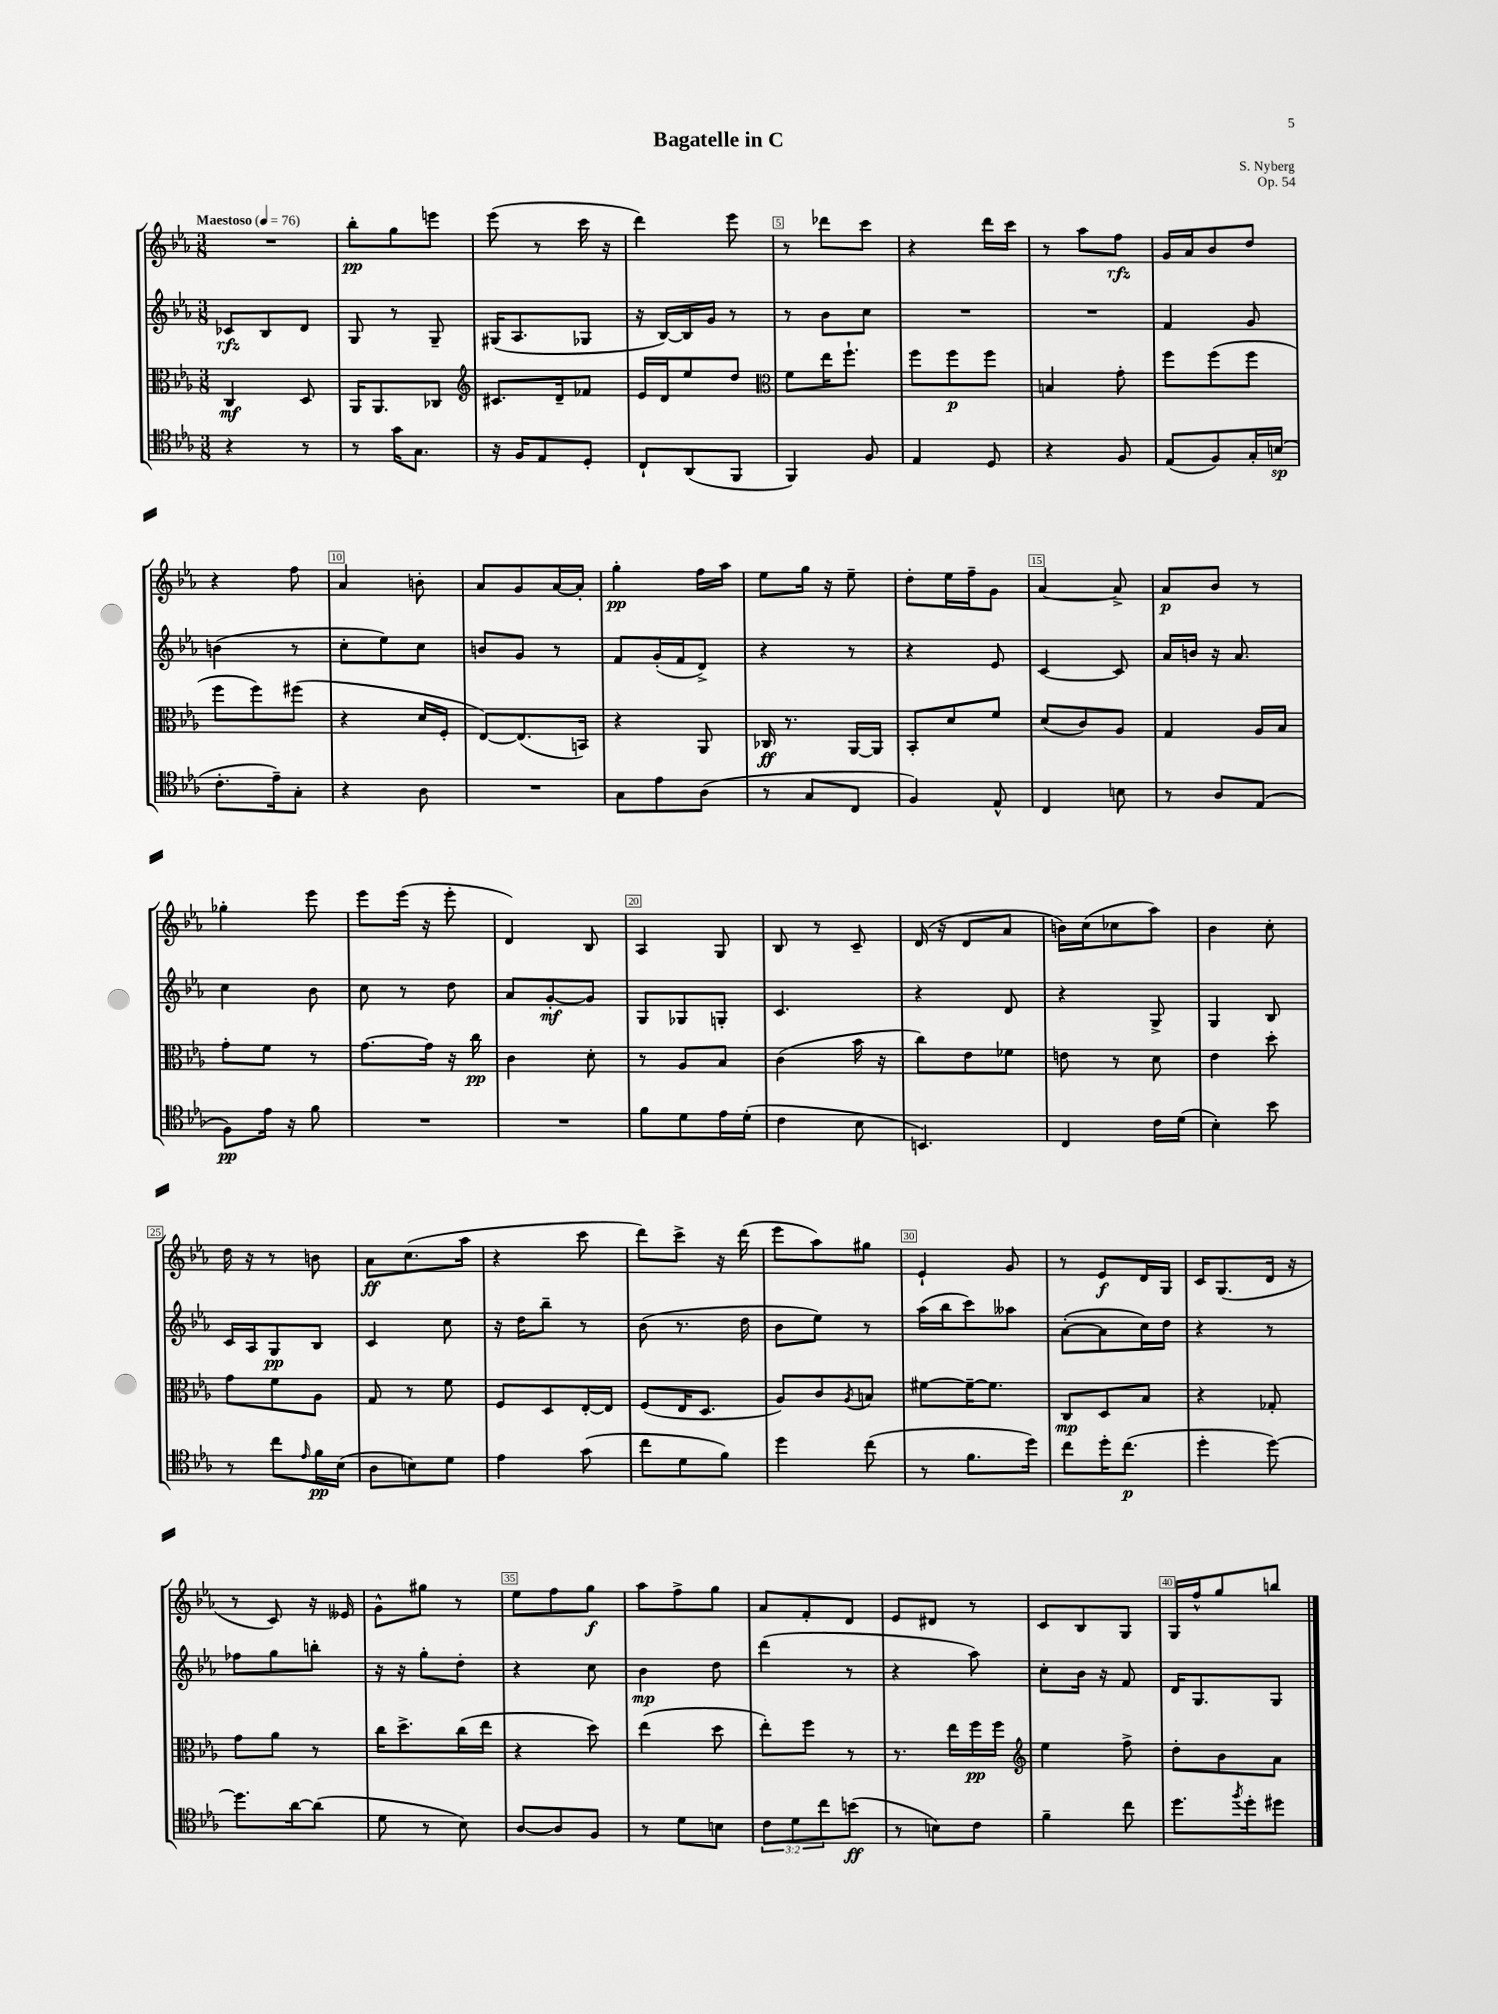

**kern	**kern	**kern	**kern
*staff4	*staff3	*staff2	*staff1
*clefC4	*clefC3	*clefG2	*clefG2
*k[b-e-a-]	*k[b-e-a-]	*k[b-e-a-]	*k[b-e-a-]
*M3/8	*M3/8	*M3/8	*M3/8
*MM76	*MM76	*MM76	*MM76
4r	4C/	8c-/L	4.r
.	.	8B-/	.
8r	8D/	8d/J	.
=	=	=	=
8r	16AA-/LK	8G/	8bb-'\L
.	8.AA-/	.	.
16g\LK	.	8r	8gg\
8.G\J	.	.	.
.	8C-/J	8G~/	8eee\J
=	=	=	=
*	*clefG2	*	*
16r	8.c#/L	(16G#/LK	(8eee-\
16F/LK	.	8.A-/	.
8E-/	.	.	8r
.	16d~/k	.	.
8D'/J	8f-/J	8G-/J	16ccc\
.	.	.	16r
=	=	=	=
8C`/L	16e-/LL	16r	4ddd\)
.	16d/J	[16B-/LL)	.
(8AA-/	8ee-/	16B-/]	.
.	.	16g/JJ	.
8FF/J	8dd/J	8r	8eee-\
=	=	=	=
*	*clefC3	*	*
4FF/)	8f\L	8r	8r
.	16ee-\K	8b-\L	8ddd-\L
.	8.ff`\J	.	.
8F/	.	8cc\J	8ccc\J
=	=	=	=
4E-/	8ff\L	4.r	4r
.	8ff\	.	.
8D/	8ff\J	.	16ddd\LL
.	.	.	16ccc\JJ
=	=	=	=
4r	4B/	4.r	8r
.	.	.	8aa-\L
8F/	8g'\	.	8ff\J
=	=	=	=
(8E-/L	8ff\L	4f/	16g/LL
.	.	.	16a-/J
8F/)	(8ff\	.	8b-/
16G'/L	8ff\J	8g/	8dd/J
(16B/JJ	.	.	.
=	=	=	=
8.c'\L	8ff\L	(4b\	4r
.	8ff\)	.	.
16e-~\k)	.	.	.
8G'\J	(8ff#\J	8r	8ff\
=	=	=	=
4r	4r	8cc'\L	4a-/
.	.	8ee-\)	.
8A-\	16d/LL	8cc\J	8b'\
.	16F'/JJ	.	.
=	=	=	=
4.r	[8E-/L)	8b/L	8a-/L
.	(8.E-/]	8g/J	8g/
.	.	8r	[16a-/L
.	16BB/Jk)	.	16a-'/]JJ
=	=	=	=
8G\L	4r	8f/L	4gg'\
8e-\	.	(16g'/L	.
.	.	16f/J	.
(8A-\J	8AA-/	8d^/J)	16ff\LL
.	.	.	16aa-\JJ
=	=	=	=
8r	16C-/	4r	8ee-\L
.	8.r	.	.
8G/L	.	.	16gg\Jk
.	.	.	16r
8C/J	[16AA-/LL	8r	8ee-~\
.	16AA-/]JJ	.	.
=	=	=	=
4F/)	8BB-'/L	4r	8dd'\L
.	8d/	.	16ee-\L
.	.	.	16ff~\J
8E-^^/	8f/J	8e-/	8g\J
=	=	=	=
4C/	(8d/L	[4c/	[4a-/
.	8c/)	.	.
8B\	8A-/J	8c/]	8a-^/]
=	=	=	=
8r	4G/	16a-/LL	8a-/L
.	.	16b/JJ	.
8A-/L	.	16r	8b-/J
.	.	8.a-/	.
(8E-/J	16A-/LL	.	8r
.	16B-/JJ	.	.
=	=	=	=
8F\L)	8g'\L	4cc\	4gg-'\
16e-\Jk	8f\J	.	.
16r	.	.	.
8f\	8r	8b-\	8eee-\
=	=	=	=
4.r	[8.g\L	8cc\	8eee-\L
.	.	8r	(16eee-\Jk
.	16g\]Jk	.	16r
.	16r	8dd\	8eee-'\
.	16cc\	.	.
=	=	=	=
4.r	4c\	8a-/L	4d/)
.	.	[8g'/	.
.	8d'\	8g/]J	8B-/
=	=	=	=
8f\L	8r	8G/L	4A-/
8d\	8A-/L	8G-/	.
16e-\L	8B-/J	8G'/J	8G/
(16d'\JJ	.	.	.
=	=	=	=
4c\	(4c\	4.c/	8B-/
.	.	.	8r
8B-\	16b-\	.	8c~/
.	16r	.	.
=	=	=	=
4.BB/)	8cc\L)	4r	(16d/
.	.	.	16r
.	8e-\	.	8d/L
.	8f-\J	8d/	8a-/J
=	=	=	=
4C/	8e\	4r	16b\LL)
.	.	.	(16cc\J
.	8r	.	8cc-\
16c\LL	8d\	8G^/	8aa-\J)
(16d\JJ	.	.	.
=	=	=	=
4B-'\)	4e-\	4G/	4b-\
8b-\	8dd'\	8B-/	8cc'\
=	=	=	=
8r	8g\L	16c/LL	16dd\
.	.	16A-/J	16r
8cc\L	8f\	8G/	8r
16qqe-/	.	.	.
16f\L	8A-\J	8B-/J	8b\
(16B-\JJ	.	.	.
=	=	=	=
8A-\L	8G/	4c/	8a-\L
8B\)	8r	.	(8.cc\
8d\J	8f\	8cc\	.
.	.	.	16aa-\Jk
=	=	=	=
4e-\	8F/L	16r	4r
.	.	16dd\LK	.
.	8D/	8bb-~\J	.
(8g\	[16E-'/L	8r	8ccc\
.	16E-/]JJ	.	.
=	=	=	=
8cc\L	(8F/L	(8b-\	8ddd\L)
8d\	16E-/K	8.r	8ccc^\J
.	8.D/J	.	.
8f\J)	.	.	16r
.	.	16dd\	(16ddd\
=	=	=	=
4dd\	8A-/L)	8b-\L	8eee-\L
.	8c/	8ee-\J)	8aa-\)
.	8qA-/	.	.
(8cc\	8B/J	8r	8gg#\J
=	=	=	=
8r	[8f#\L	(16aa-\LL	4e-`/
.	.	16bb-\J	.
8.f\L	16f#~\_K	8ccc\)	.
.	8.f#\]J	.	.
.	.	8aa--\J	8g/
16dd\Jk)	.	.	.
=	=	=	=
8cc\L	8C/L	([8a-'\L	8r
16dd'\K	8D/	8a-\]	8e-/L
(8.cc\J	.	.	.
.	8B-/J	16cc\L)	16d/L
.	.	16dd\JJ	16G/JJ
=	=	=	=
4dd'\	4r	4r	16c/LK
.	.	.	(8.G/
[8dd\)	8G-'/	8r	16d/Jk
.	.	.	16r
=	=	=	=
8.dd\]L	8g\L	8ff-\L	8r
.	8a-\J	8gg\	8c/)
[16a-\k	.	.	.
(8a-\]J	8r	8bb'\J	16r
.	.	.	16e--/
=	=	=	=
8d\	16cc\LK	16r	8g^^\L
.	8.dd^\	16r	.
8r	.	8gg'\L	8gg#\J
8B-\)	(16cc\L	8dd'\J	8r
.	16ee-\JJ	.	.
=	=	=	=
[8A-/L	4r	4r	8ee-\L
8A-/]	.	.	8ff\
8F/J	8dd\)	8cc\	8gg\J
=	=	=	=
8r	(4ee-\	4b-\	8aa-\L
8d\L	.	.	8ff^\
8B\J	8dd\	8dd\	8gg\J
=	=	=	=
12c\L	8ee-'\L)	(4ddd\	8a-/L
12d\	.	.	.
.	8ff\J	.	8f'/
12cc\	.	.	.
(8b\J	8r	8r	8d/J
=	=	=	=
8r	8.r	4r	8e-/L
8B\L)	.	.	8d#/J
.	16ee-\LL	.	.
8c\J	16ff\	8aa-\)	8r
.	16ff\JJ	.	.
=	=	=	=
*	*clefG2	*	*
4f~\	4ee-\	8cc'\L	8c/L
.	.	16b-\Jk	8B-/
.	.	16r	.
8cc\	8ff^\	8f/	8G/J
=	=	=	=
8.dd\L	8dd'\L	16d/LK	16G/LL
.	.	8.G/	16ff^^/J
.	8b-\	.	8gg/
8qff/	.	.	.
16dd'\k	.	.	.
8dd#\J	8a-\J	8G/J	8bb/J
==	==	==	==
*-	*-	*-	*-
